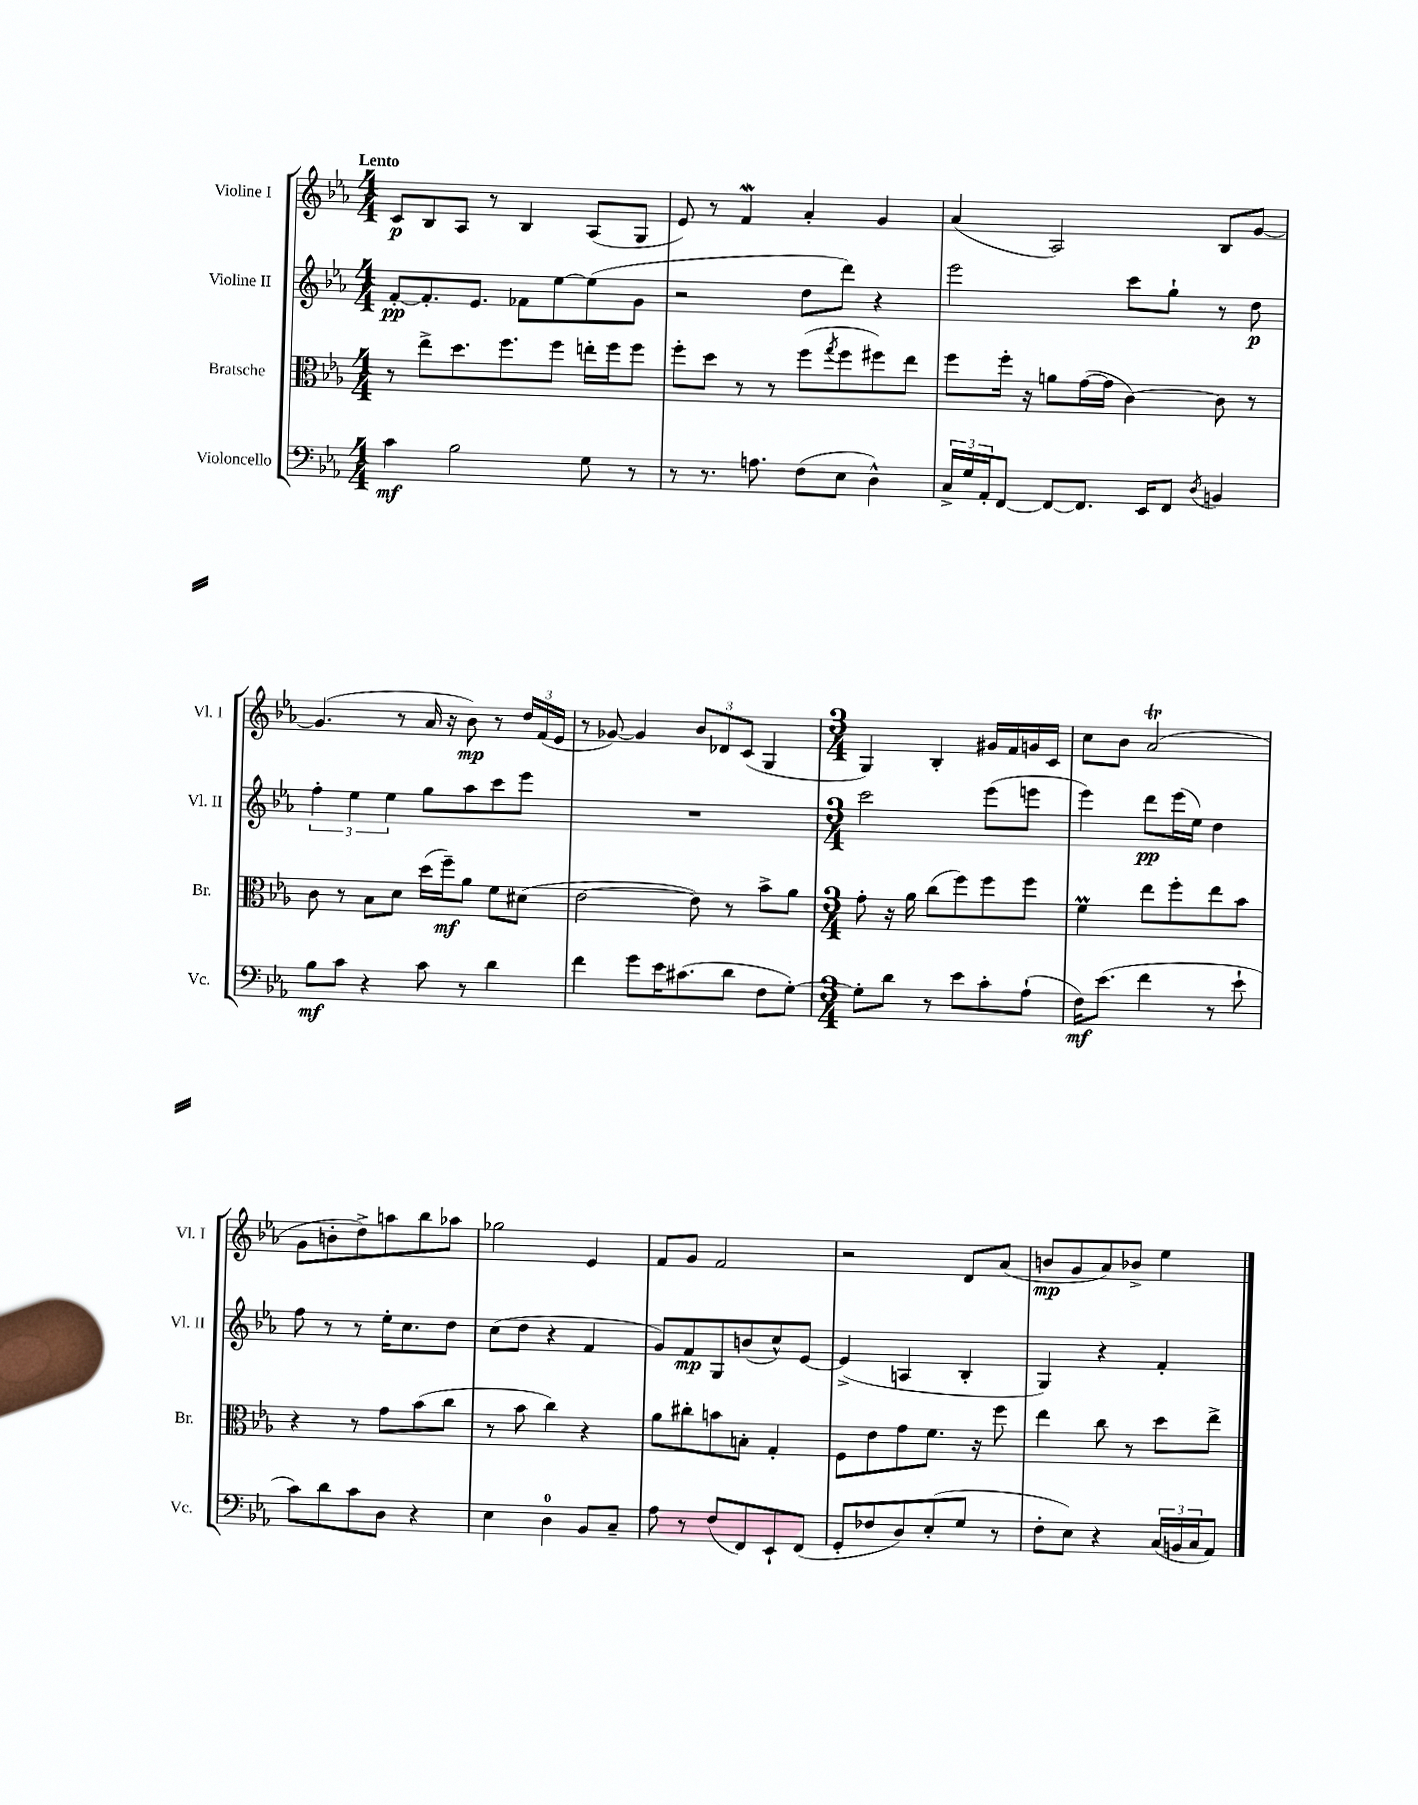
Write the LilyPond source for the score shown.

<<
\new StaffGroup <<
\new Staff = "s0" \with { instrumentName = "Violine I" shortInstrumentName = "Vl. I" } {
    \clef treble \key ees \major \numericTimeSignature \time 4/4 \tempo "Lento"
    c'8\p bes8 aes8 r8 bes4 aes8( g8 |
    ees'8) r8 f'4\mordent aes'4-. g'4 |
    aes'4( aes2) bes8 g'8~ |
    g'4.( r8 aes'16 r16 bes'8\mp) r8 \tuplet 3/2 { d''16 f'16( ees'16 } |
    r8 ges'8~) ges'4 \tuplet 3/2 { bes'8 des'8 c'8( } g4 |
    \numericTimeSignature \time 3/4 g4) bes4-. gis'16 f'16 g'16 c'16 |
    c''8 bes'8 aes'2\trill( |
    g'8 b'8-. d''8->) a''8 bes''8 aes''8 |
    ges''2 ees'4 |
    f'8 g'8 f'2 |
    r2 d'8 aes'8( |
    b'8\mp g'8 aes'8) bes'8-> ees''4 \bar "|." |
}
\new Staff = "s1" \with { instrumentName = "Violine II" shortInstrumentName = "Vl. II" } {
    \clef treble \key ees \major \numericTimeSignature \time 4/4
    f'8~-.\pp f'8.-. ees'8. fes'8 ees''8~ ees''8( g'8 |
    r2 d''8 d'''8) r4 |
    ees'''2 c'''8 g''8-! r8 d''8\p |
    \tuplet 3/2 { f''4-. ees''4 ees''4 } g''8 aes''8 c'''8 ees'''8 |
    R1 |
    \numericTimeSignature \time 3/4 c'''2 ees'''8( e'''8 |
    ees'''4) d'''8\pp ees'''16( ees''16) d''4 |
    f''8 r8 r8 ees''16-. c''8. d''8 |
    c''8( d''8 r4 f'4 |
    g'8) f'8\mp g8 b'8( c''8-^) ees'8~ |
    ees'4->( a4 bes4-. |
    g4) r4 f'4-. \bar "|." |
}
\new Staff = "s2" \with { instrumentName = "Bratsche" shortInstrumentName = "Br." } {
    \clef alto \key ees \major \numericTimeSignature \time 4/4
    r8 ees''8-> d''8. f''8. f''8 e''16-. f''16 f''8 |
    f''8-. d''8 r8 r8 f''8( \acciaccatura { g''8 } f''8 fis''8) ees''8 |
    f''8 f''16-. r16 a'8 g'16~( g'16 c'4~) c'8 r8 |
    c'8 r8 bes8 d'8 d''16( f''16--\mf) aes'8 f'8 dis'8( |
    ees'2~ ees'8) r8 bes'8-> aes'8 |
    \numericTimeSignature \time 3/4 g'8-. r16 aes'16 c''8( f''8) f''8 f''8 |
    f'4\prall ees''8 f''8-. ees''8 bes'8 |
    r4 r8 g'8 bes'8( c''8 |
    r8 bes'8 c''4) r4 |
    aes'8 cis''8-. b'8 b8-. g4-. |
    f8 ees'8 g'8 f'8. r16 f''8 |
    ees''4 c''8 r8 d''8 ees''8-> \bar "|." |
}
\new Staff = "s3" \with { instrumentName = "Violoncello" shortInstrumentName = "Vc." } {
    \clef bass \key ees \major \numericTimeSignature \time 4/4
    c'4\mf bes2 g8 r8 |
    r8 r8. a8. f8( ees8 d4-^) |
    \tuplet 3/2 { c16-> g16 aes,16-. } f,8~ f,8~ f,8. ees,16 f,8 \acciaccatura { d8 } b,4 |
    bes8\mf c'8 r4 c'8 r8 d'4 |
    f'4 g'8 ees'16 cis'8.( d'8 f8 g8~-.) |
    \numericTimeSignature \time 3/4 g8-. d'8 r8 ees'8 c'8-. aes8-!( |
    f16\mf) ees'8.( f'4 r8 ees'8-! |
    c'8) d'8 c'8 d8 r4 |
    ees4 d4-0 bes,8 c8-- |
    aes8 r8 f8( f,8) ees,8-! f,8( |
    g,8-. fes8 d8) ees8-.( g8 r8 |
    f8-. ees8) r4 \tuplet 3/2 { c16( b,16 c16 } aes,8) \bar "|." |
}
>>
>>
\layout { \context { \Score \remove "Bar_number_engraver" } }
